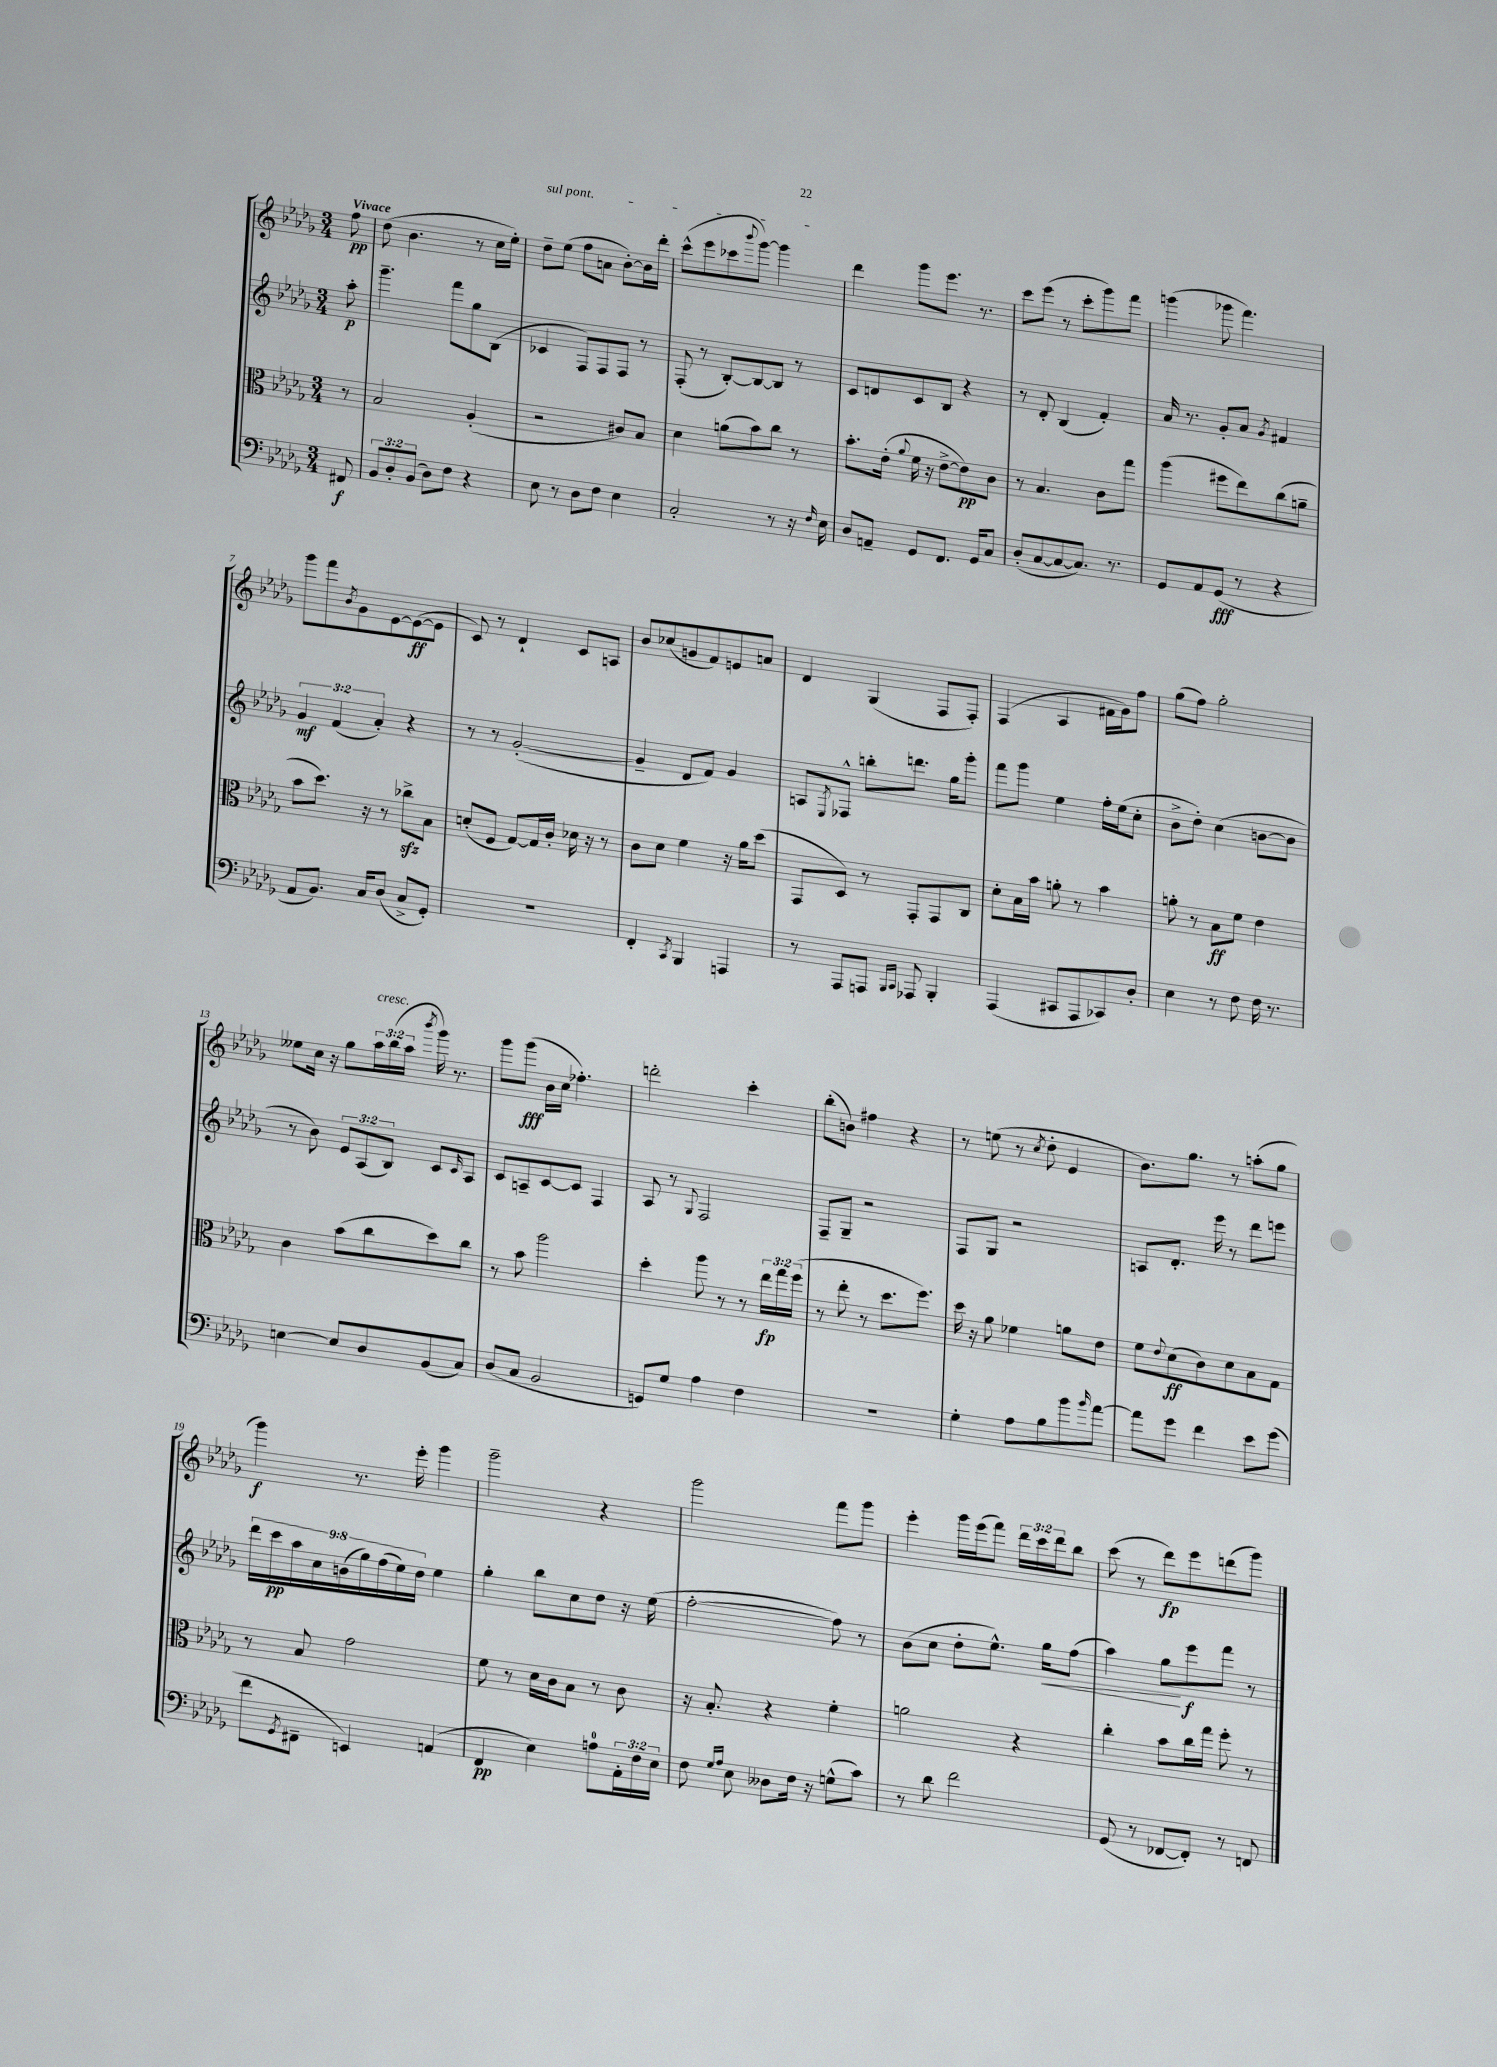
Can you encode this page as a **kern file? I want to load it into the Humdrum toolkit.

**kern	**kern	**kern	**kern
*staff4	*staff3	*staff2	*staff1
*clefF4	*clefC3	*clefG2	*clefG2
*k[b-e-a-d-g-]	*k[b-e-a-d-g-]	*k[b-e-a-d-g-]	*k[b-e-a-d-g-]
*M3/4	*M3/4	*M3/4	*M3/4
8FF#/	8r	8aa-'\	8ff\
=	=	=	=
12BB-/L	2B-/	4.ggg-~\	(8dd-\
12D-'/	.	.	.
.	.	.	4.b-\
(12BB-/J	.	.	.
8D-\L)	.	.	.
8F\J	.	8fff\L	.
4r	(4A-'/	8gg-\	8r
.	.	(8B-\J	16cc\LL
.	.	.	16ee-'\JJ)
=	=	=	=
8E-\	2r	4c-/	8dd-~\L
8r	.	.	(8ee-\J
8D-\L	.	8F/L)	8ff\L
8F\J	.	8F/	8a\J
4E-\	8c#/L)	8F/J	[8b-'\L)
.	8B-/J	8r	16b-\]L
.	.	.	16ddd-'\JJ
=	=	=	=
2C'/	4d-\	(8F'/	(8ccc^^\L
.	.	8r	8eee-\
.	(8a\L	[8B-'/L)	8ccc-\
.	.	.	8qqbbb-/
.	8b-\)	8B-/_	[8ggg-\J)
8r	8cc\J	8B-/]J	4ggg-\]
16r	8r	8r	.
16qqF/	.	.	.
16E-\	.	.	.
=	=	=	=
8D-/L	8.b-'\L	8c/L	4ddd-\
8AA~/J	.	8d/	.
.	(16e-'\Jk	.	.
.	8qqa-/	.	.
8GG-/L	16f\	8c/	8ggg-\L
.	16r	.	.
8.FF/J	[8e-^\L	8B-/J	8.eee-\J
.	8e-\])	4r	.
16GG-/LK	.	.	8.r
8C/J	8c\J	.	.
=	=	=	=
(8D-'/L	8r	8r	8ccc\L
[8C/	4.B-/	8d-'/	(8eee-\J
8C/_	.	(4B-/	8r
8.C/]J)	.	.	8ccc'\L
.	8c\L	4f'/)	8ggg-\)
8.r	.	.	.
.	8gg-\J	.	8fff\J
=	=	=	=
8GG-/L	(4aa-\	16a-/	(4ggg\
.	.	8.r	.
8AA-/	.	.	.
(8GG-/J	8ff#\L	8g-'/L	8ggg-\
8r	8ee-\)	8a-/J	4.fff\)
.	.	8qg-/	.
4r	(8cc\	4f#/	.
.	8a~\J	.	.
=	=	=	=
8AA-/L	8b-\L	6g-/	8ggg-\L
8.BB-/J)	8.dd-\J)	.	8fff\
.	.	(6f/	.
.	.	.	8qb-/
.	.	.	8g-\
16C/LK	16r	.	.
.	.	6a-'/)	.
(8D-/J	8r	.	[8e-\
8C^/L	8cc-^\L	4r	(8e-\_
8GG-'/J)	8B-\J	.	8e-\]J
=	=	=	=
2.r	(8d'/L	8r	8c/)
.	8F/J	8r	8r
.	[8G-/L)	([2g-'/	4d-`/
.	16G-/]L	.	.
.	16c'/JJ	.	.
.	16d-\	.	8c/L
.	16r	.	.
.	8r	.	8A/J
=	=	=	=
4FF'/	8c\L	4g-~/]	8b-/L
.	8d-\J	.	(8cc-/
8qCC/	.	.	.
4BBB-/	4f\	8d-/L	8g/
.	.	8f/J)	8f/)
4AAA/	16r	4g-/	8e/
.	16a-\LK	.	.
.	(8dd-\J	.	8a/J
=	=	=	=
8r	8GG-/L	8A/L	4d-/
.	.	8qE-/	.
8AAA-/L	8D-/J)	8F-^^/J	.
8AAA/J	8r	8bb'\L	(4G-/
16qqBBB-/LL	.	.	.
16qqCC/JJ	.	.	.
8AAA-/	8GG-'/L	8.ddd\J	.
4BBB-'/	8GG-/	.	8F/L
.	.	16gg-\LK	.
.	8C/J	8ggg-'\J	8F'/J)
=	=	=	=
(4AAA-/	8d-'\L	8fff\L	(4F/
.	16B-\L	8ggg-\J	.
.	16b-\JJ	.	.
8CC#/L	8a'\	4ee-\	4A-/
8AAA-/	8r	.	.
8CC-/)	4b-\	16ff'\LL	16f#\LL
.	.	(16ee-\J	16g-\J)
8D-'/J	.	8cc'\J	8ff\J
=	=	=	=
4E-\	8a'\	8b-^\L	(8gg-\L
.	8r	8dd-'\J)	8ff\J)
8r	8B-\L	(4cc\	2gg-'\
8F\	8f\J	.	.
16F\	4e-\	[8b\L	.
8.r	.	.	.
.	.	8b\]J	.
=	=	=	=
[4E\	4c\	8r	8ee--\L
.	.	8b-\)	16cc\Jk
.	.	.	16r
8E/]L	(8b-\L	12e-/L	8gg-\L
.	.	(12A-/	.
8D-/	8cc\	.	24aa-\L
.	.	12B-/J)	(24bb-\
.	.	.	24aa-\JJ
.	.	.	8qbbb-/
(8BB-/	8dd-\)	8c/L	16ggg-\)
.	.	.	8.r
.	.	16qqc/	.
8C/J)	8cc\J	8A-/J	.
=	=	=	=
(8D-/L	8r	8c/L	8ggg-\L
8C/J	8b-\	8A~/	(8ggg-\J
2BB-/	2aa-\	[8c/	16b-\LL
.	.	.	16cc\JJ
.	.	8c/]J	4.ff-'\)
.	.	4F/	.
=	=	=	=
8GG/L)	4dd-'\	8A-/	2ddd'\
8G-/J	.	8r	.
.	.	8qqG-/	.
4A-\	8aa-\	2F/	.
.	8r	.	.
4F\	8r	.	4ccc'\
.	24ee-\LL	.	.
.	24gg-\	.	.
.	(24ff\JJ	.	.
=	=	=	=
2.r	8r	8F~/L	(8bb-'\L
.	8ee-'\	8G-~/J	8b\J)
.	8r	2r	4ff#\
.	8.dd-\L	.	.
.	.	.	4r
.	8.ff\J)	.	.
=	=	=	=
4G-'\	16dd-\	8F/L	8r
.	16r	.	.
.	8a-\	8G-/J	(8ee\
8A-\L	4f-\	2r	8r
.	.	.	8qcc/
8B-\	.	.	8dd-'\
8b-\	8a\L	.	4e-/
16qqb-/	.	.	.
[8a-\J	8e-\J	.	.
=	=	=	=
8a-\]L	8f\L	8A/L	8.b-\L)
.	8qqe-/	.	.
8g-\J	(8d-\	8.d-'/J	.
.	.	.	8.gg-\J
4f\	8c\)	.	.
.	.	16eee-\	.
.	8d-\	8r	8r
8e-\L	8B-\	8ddd-\L	(8aa'\L
(8g-\J	8G-\J	8eee\J	8gg-\J
=	=	=	=
8f\L	8r	18ddd-\LL	4ggg-\)
.	.	18ccc\	.
.	.	18aa-\	.
8qGG-/	.	.	.
8FF#~\J	8B-/	.	.
.	.	18cc\	.
.	.	(18b\	.
4EE/)	2g-\	.	8.r
.	.	18gg-\)	.
.	.	(18ff\	.
.	.	18ee-\)	.
.	.	.	16eee-'\
.	.	18dd-\JJ	.
(4AA/	.	4ee-\	4ggg-\
=	=	=	=
4FF/	8f\	4gg-'\	2ggg-~\
.	8r	.	.
4E-\)	16d-\LL	8bb-\L	.
.	16c\J	.	.
.	8B-\J	8cc\	.
8A\L	8r	8dd-\J	4r
24AA-'\L	8c\	16r	.
24F\	.	.	.
.	.	(16ee-\	.
24E-\JJ	.	.	.
=	=	=	=
8F\	16r	[2ff'\	2ggg-\
.	8.B-'/	.	.
16qqG-/LL	.	.	.
16qqA-/JJ	.	.	.
8E-\	.	.	.
8D--\L	4r	.	.
16F\Jk	.	.	.
16r	.	.	.
(8G^^\L	4f'\	8ff\])	8fff\L
8c\J)	.	8r	8ggg-\J
=	=	=	=
8r	2a\	(8b-\L	4eee-'\
8d-\	.	8cc\J	.
2f\	.	8dd-'\L	16ggg-\LL
.	.	.	(16eee-\J
.	.	8.ee-^^\J)	8fff\J)
.	4r	.	24ddd-\LL
.	.	.	24ccc\
.	.	16gg-\LK	.
.	.	.	24ddd-\J
.	.	(8ff\J	8bb-\J
=	=	=	=
(8GG-/	4cc'\	4aa-\)	(8ccc\
8r	.	.	8r
[8FF-/L	8b-\L	8gg-\L	8ddd-\L)
8FF-'/]J)	16cc\L	8eee-\	8eee-\
.	16gg-\JJ	.	.
8r	8ff'\	8fff\J	(8ddd\
8FF/	8r	8r	8ggg-\J)
==	==	==	==
*-	*-	*-	*-
